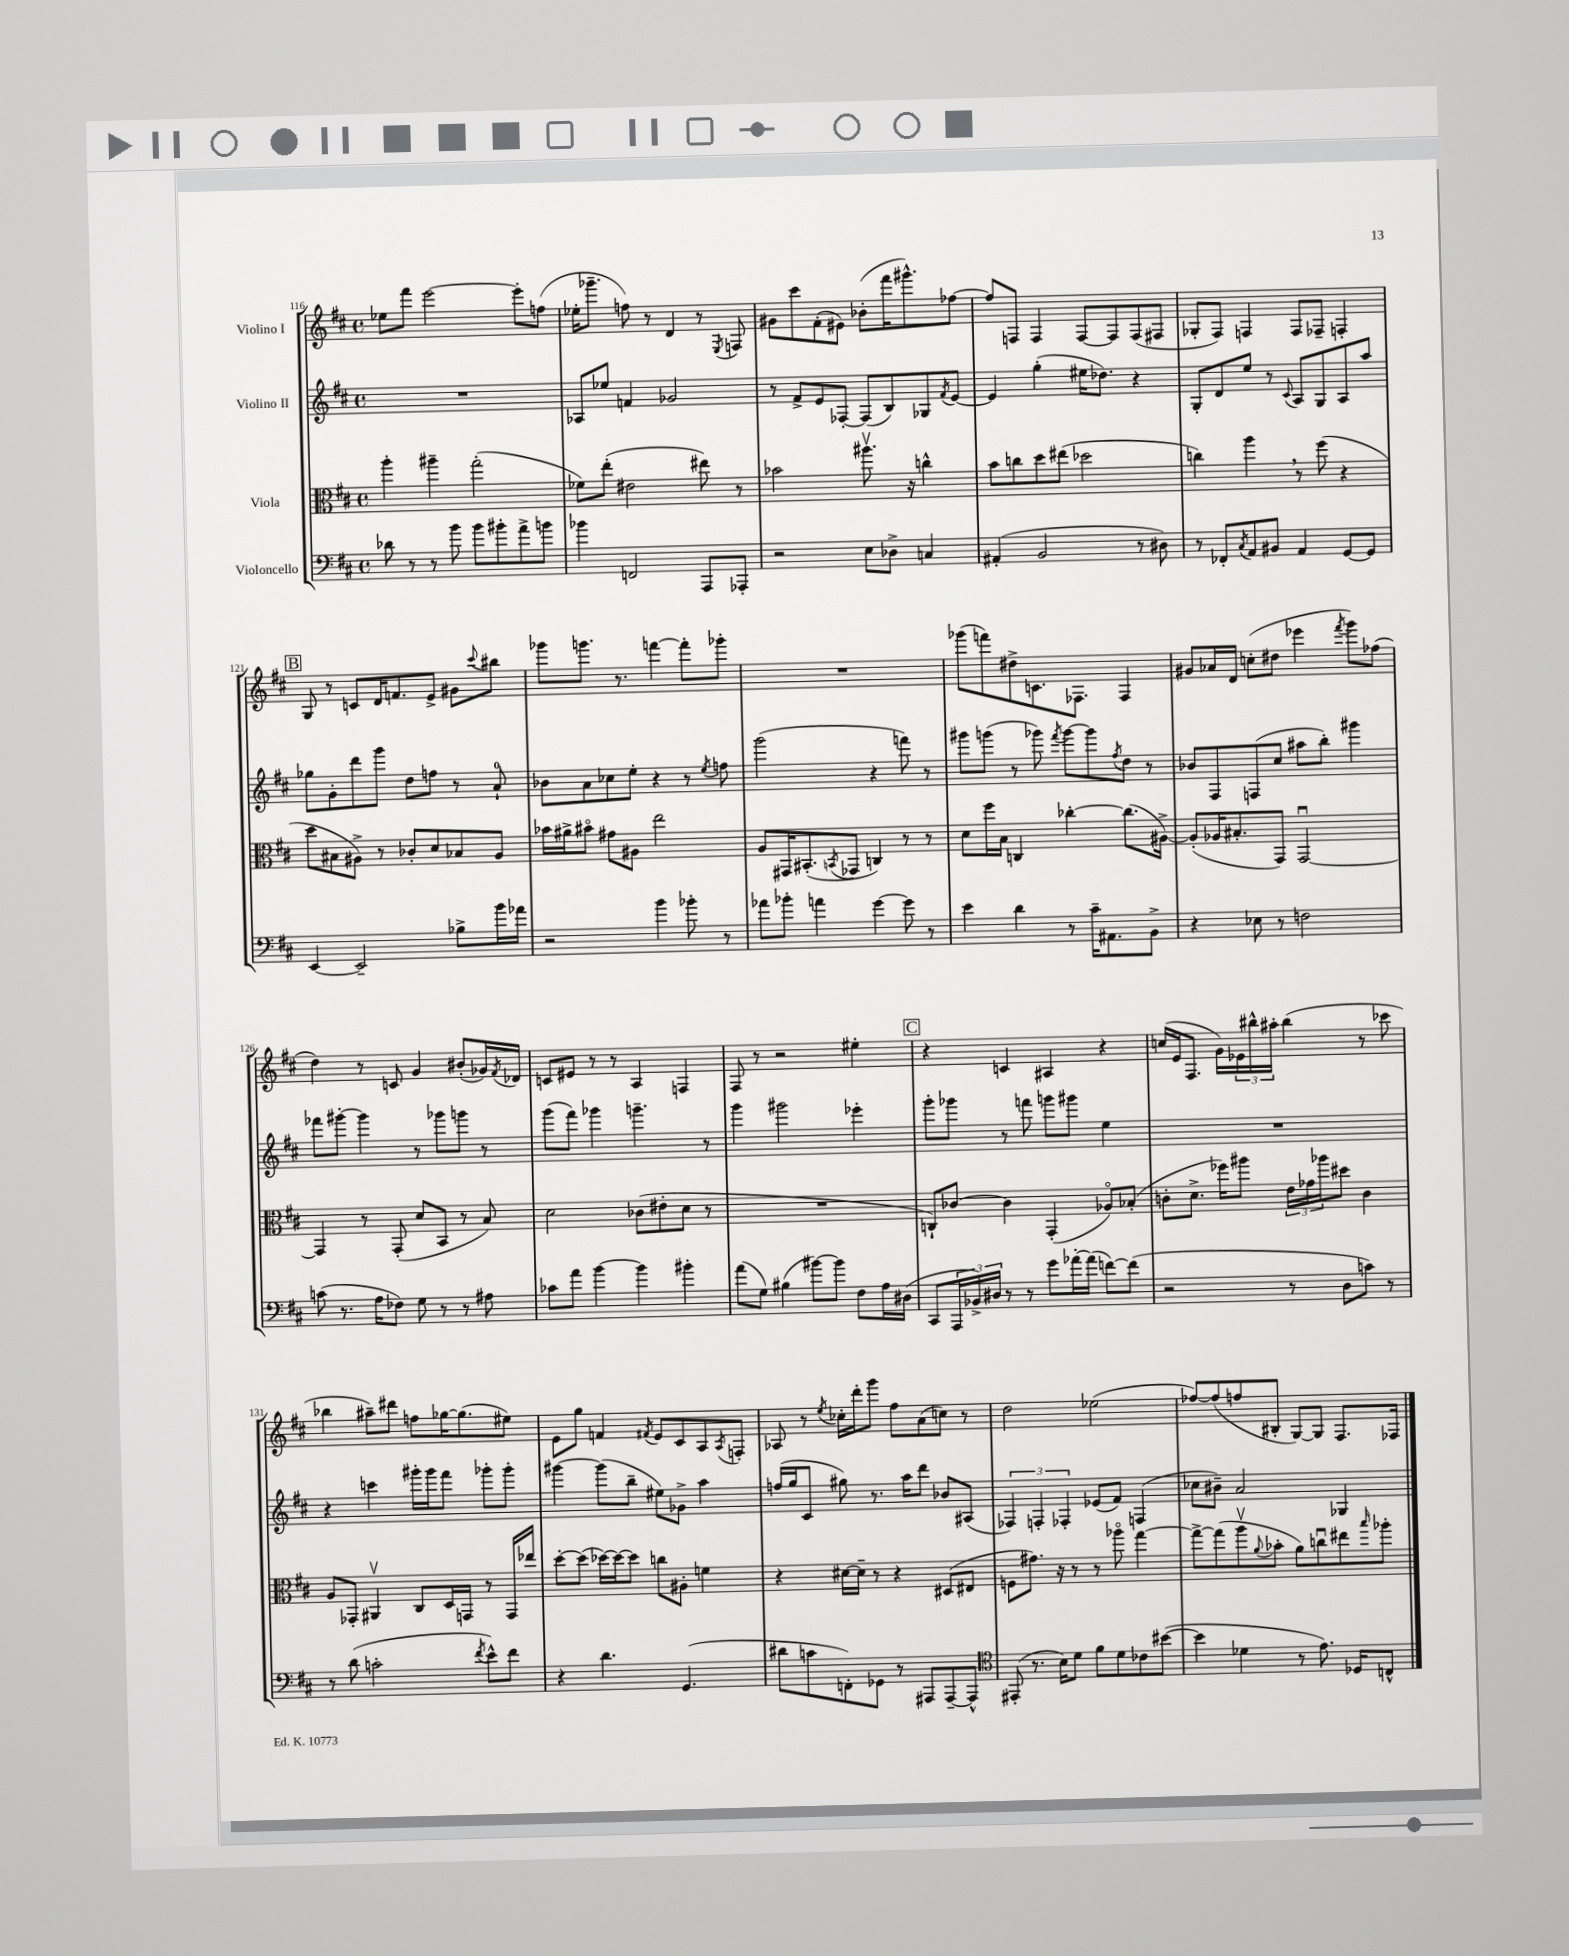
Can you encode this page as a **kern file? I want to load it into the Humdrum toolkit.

**kern	**kern	**kern	**kern
*part4	*part3	*part2	*part1
*staff4	*staff3	*staff2	*staff1
*I"Violoncello	*I"Viola	*I"Violino II	*I"Violino I
*clefF4	*clefC3	*clefG2	*clefG2
*k[f#c#]	*k[f#c#]	*k[f#c#]	*k[f#c#]
*M4/4	*M4/4	*M4/4	*M4/4
*met(c)	*met(c)	*met(c)	*met(c)
=116	=116	=116	=116
8d-X\	4aa'\	1r	8ee-X\L
8r	.	.	8fff#\J
8r	4aa#X~\	.	[2eee\
8b\	.	.	.
8b\L	(2gg'\	.	.
8b#X'\	.	.	.
8a^\	.	.	8eee'\L]
8bn\J	.	.	(8ffn\J
=117	=117	=117	=117
4b-X\	8f-X\L)	8A-X/L	16ee-X'\KL
.	.	.	8.ggg-X~\J
.	(8ee'\J	8ee-X/J	.
2FFn/	2e#X\	4fn/	8ffn\)
.	.	.	8r
.	.	2g-X/	4d/
8AAA/L	8ee#X\)	.	8r
.	.	.	8qE/
8AAA-X'/J	8r	.	8Fn/
=118	=118	=118	=118
2r	2b-X\	8r	8g#X\L
.	.	8f#^/L	8ccc#\
.	.	8e/	(8f#'\
.	.	[8F-X'/J	8e#X\J)
8E\L	8.aa#Xv\	(8F-/L]	(8b-X'\L
8D-X^\J	.	8B/)	16fff#\K
.	16r	.	8.ggg#X^^\)
4Cn/	4ccn^^\	8G-X/	.
.	.	8qf#/	.
.	.	[8e/J	[8ff-X\J
=119	=119	=119	=119
(4AA#X'/	8b\L	4e/]	8ff-/L]
.	8ccn\	.	8Fn/J
2BB/	8dd\	(4gg'\	4F/
.	(8ee#X\J	.	.
.	2dd-X\	16ee#X\KL	[8F/L
.	.	8.dd-X\J)	.
.	.	.	8F/]
8r	.	4r	(8F/
8D#X\)	.	.	8F#X/J
=120	=120	=120	=120
8r	4ccn\)	8G'/L	8G-X'/L
8FF-X'/L	.	8d/	8F#/J)
8qC#/	.	.	.
8AA/	4aa,\	8ee/J	4Fn/
8BB#X/J	.	8r	.
.	.	8qqc#/	.
4AA/	8r	8A/L	8F/L
.	(8ff#\	8G/	8F-X~/J
[8GG/L	4r	8A/	4Fn'/
8GG/J]	.	8aa/J	.
!!LO:LB:g=z
!!LO:REH:place=s1:t=B
=121	=121	=121	=121
[4EE/	8dd\L	8gg-X\L	8G/
.	8B#X\	8g'\	8r
2EE~/]	8A#X^\J)	8ddd\	8cn/L
.	8r	8ggg\J	16d/K
.	.	.	8.fn/
.	8c-X'/L	8dd\L	.
.	8d/	8ffn\J	8e^/J
8B-X^\L	8B-X/	8r	8g#X\L
.	.	.	8qqccc#/
16b\L	8A#/J	8a`/	8bb#X\J
16a-X\JJ	.	.	.
=122	=122	=122	=122
2r	16b-X\LL	8b-X\L	8ggg-X\L
.	16a#X^\J	.	.
.	8b#X\J	8a\	8.gggn\J
.	8g#X\L	8cc-X\	.
.	.	.	8.r
.	8A#X\J	8ee'\J	.
4b\	2ee\	4r	[4fffn\
8b-X'\	.	8r	8fff'\L]
.	.	8qee/	.
8r	.	8ffn\	8ggg-X'\J
=123	=123	=123	=123
8a-X\L	8A/L	(2ggg\	1r
8b-X'\J	16GG#X/K	.	.
.	(8.BB#X'/	.	.
4an\	.	.	.
.	8qBBn/	.	.
.	8GG-X/J	.	.
[4g\	4Cn/)	4r	.
8g\]	8r	8fffn\)	.
8r	8r	8r	.
=124	=124	=124	=124
4e\	8d\L	8ggg#X\L	(8ggg-X\L
.	16ff#\L	(8gggn\J	8fffn\)
.	16B\JJ	.	.
4d\	4Cn/	8r	8dd#X^\
.	.	8ggg-X\)	8.cn\
.	.	8qfff#/	.
8r	[4cc-X'\	[8ggg-\L	.
.	.	.	8.F-X\J
16c#~\KL	.	8ggg-\]	.
8.AA#X\	.	.	.
.	.	8qff#/	.
.	(8.cc-\L]	8dd\J	4F-/
8BB^\J	.	8r	.
.	[16A#X^\Jk)	.	.
=125	=125	=125	=125
4r	(8A#'/L]	8b-X/L	8g#X/L
.	16A-X/K	8F#/	16a-X/L
.	8.B#X'/	.	16d/JJ
8E-X\	.	(8Fn/	(8ccn'\L
8r	8GG/J)	8cc#/J	8dd#X\J
2Fn\	[2GGu/	8aa#X\L	4eee-X\
.	.	8bb'\J)	.
.	.	.	8qfff#/
.	.	4ggg#X\	8ggg\L)
.	.	.	(8ff-X\J
!!LO:LB:g=z
=126	=126	=126	=126
(8cn\	4GG/]	8fff-X\L	4dd\)
8.r	.	[8ggg#X'\J	.
.	8r	4ggg#\]	8r
16A\KL	.	.	.
8F-X\J)	(8GG'/	.	8cn/
8G\	8d/L	8r	4g/
8r	8BB/J	8ggg-X\L	.
8r	8r	8gggn\J	(8b#X'/L
8A#X\	8B/)	8r	16g-X/L)
.	.	.	8qf#/
.	.	.	16d-X/JJ
=127	=127	=127	=127
8c-X\L	2d\	(8ggg\L	8cn/L
8a\J	.	8fff#\J)	8e#X/J
[4b\	.	4ggg-X\	8r
.	.	.	8r
4b\]	(8c-X\L	4.gggn~\	4A/
.	8e#X'\	.	.
4b#X'\	8d\J	.	4Fn/
.	8r	8r	.
=128	=128	=128	=128
(8a\L	1r	4ggg\	8F#/
8G\J)	.	.	8r
(4B#X\	.	2ggg#X\	2r
[8b#X\L)	.	.	.
8b#\J]	.	.	.
8F#\L	.	4eee-X'\	4ee#X'\
16A\L	.	.	.
(16D#X\JJ	.	.	.
!!LO:REH:place=s1:t=C
=129	=129	=129	=129
8CC#/L	8Cn`/L)	8ggg'\L	4r
24AAA/L	[8c-X/J	8ggg-X\J	.
24BB-X^/)	.	.	.
24D#X/JJ	.	.	.
8r	4c-\]	8r	4cn/
8r	.	8fffn\	.
8g\L	(4GG'/	8gggn\L	4A#X/
[16a-X'\L	.	8ggg#X\J	.
(16a-\JJ]	.	.	.
[8fn\L)	8A-X/L)	4ee\	4r
(8f\J]	(8B-X'/J	.	.
=130	=130	=130	=130
2r	8cn'\L	1r	(16ccn/LL
.	.	.	16e/J
.	8.d^\J	.	8.F#/J
.	16ff-X\KL)	.	16g\LL)
.	8aa#X\J	.	24e-X\
.	.	.	24bb#X^^\
.	.	.	24aa#X'\JJ
8r	24e\LL	.	(4bb#\
.	24g-X\	.	.
.	24aa-X\J	.	.
8D\L	8dd#X\J	.	.
8cn\J)	4c\	.	8r
8r	.	.	8ccc-X\
!!LO:LB:g=z
=131	=131	=131	=131
8r	8A/L	4r	4bb-X\
(8d\	8GG-X'/J	.	.
2cn'\	4AA#Xv/	4cccn\	8aa#X~\L)
.	.	.	8ddd#X\J
.	8C#/L	16ggg#X'\LL	8ffn\L
.	.	16ggg#\J	.
.	16D/L	8fff#\J	[16gg-X\K
.	16GGn/JJ	.	(8.gg-\]
8qf#/	.	.	.
8e^^\L)	8r	8ggg-X'\L	.
8f#\J	16GG/LL	8ggg-'\J	8ee#X\J)
.	16ee-X/JJ	.	.
=132	=132	=132	=132
4r	[8dd'\L	[4ggg#X\	8e\L
.	(8dd\J]	.	8gg\J
4.d\	[16dd-X\LL)	(8ggg#\L]	4fn/
.	16dd-\J_	.	.
.	8dd-\J]	8bb~\J	.
.	.	.	8qf#X/
.	8ccn\L	8ee#X\L)	8e/L
(4.GG/	8A#X'\J	8g-X^\J	8c#/
.	4fn\	4aa\	8A/
.	.	.	8qA/
.	.	.	8Fn'/J
=133	=133	=133	=133
8d#X\L	4r	(16ffn/LL	8A-X/
.	.	16gg/J	.
8cn\	.	8c#/J	8r
.	.	.	8qee/
8FFn'\)	[16d#X\LL	8gg#X\)	16cc-X'\LL
.	16d#~\JJ]	.	16ddd'\J
8GG-X\J	8r	8.r	8ggg\J
8r	4r	.	8ff#\L
.	.	16aa\KL	.
8AAA#X/L	.	8ddd\J	(8a\
[8AAA#~/	(8D#X/L	8b-X/L	8ccn\J)
8AAA#^^/J]	8E#X/J	(8A#X/J	8r
=134	=134	=134	=134
*clefC4	*	*	*
(8EE#X'/	8Fn\L	6F-X/)	2dd\
8.r	8.g#X\J)	.	.
.	.	6Fn'/	.
16B\KL)	16r	.	.
.	.	6F-X'/	.
8d\J	8r	.	.
8f#\L	8r	(8e-X/L	(2ee-X\
8d\	8aa-X\	8f#/J)	.
8c-X\	[4gg\	(4Fn/	.
([8b#X\J	.	.	.
=135	=135	=135	=135
4b#\]	8gg^\L_	8cc-X\L	[8ff-X/L)
.	(8gg\]	8b#X~\J)	(8ff-/]
4d-X\	8aav\	2a/	8ffn/
.	8qqa/	.	.
.	8b-X'\J	.	8B#X'/J
8r	8a\L)	.	[8G/L)
8.e\)	8ccnu\	.	8G/J]
.	8ee#X\	4G-X/	8.F#/L
16D-X/KL	.	.	.
.	16qqbb/	.	.
8Cn^^/J	8aa-X'\J	.	.
.	.	.	16F-X/Jk
==	==	==	==
*-	*-	*-	*-
